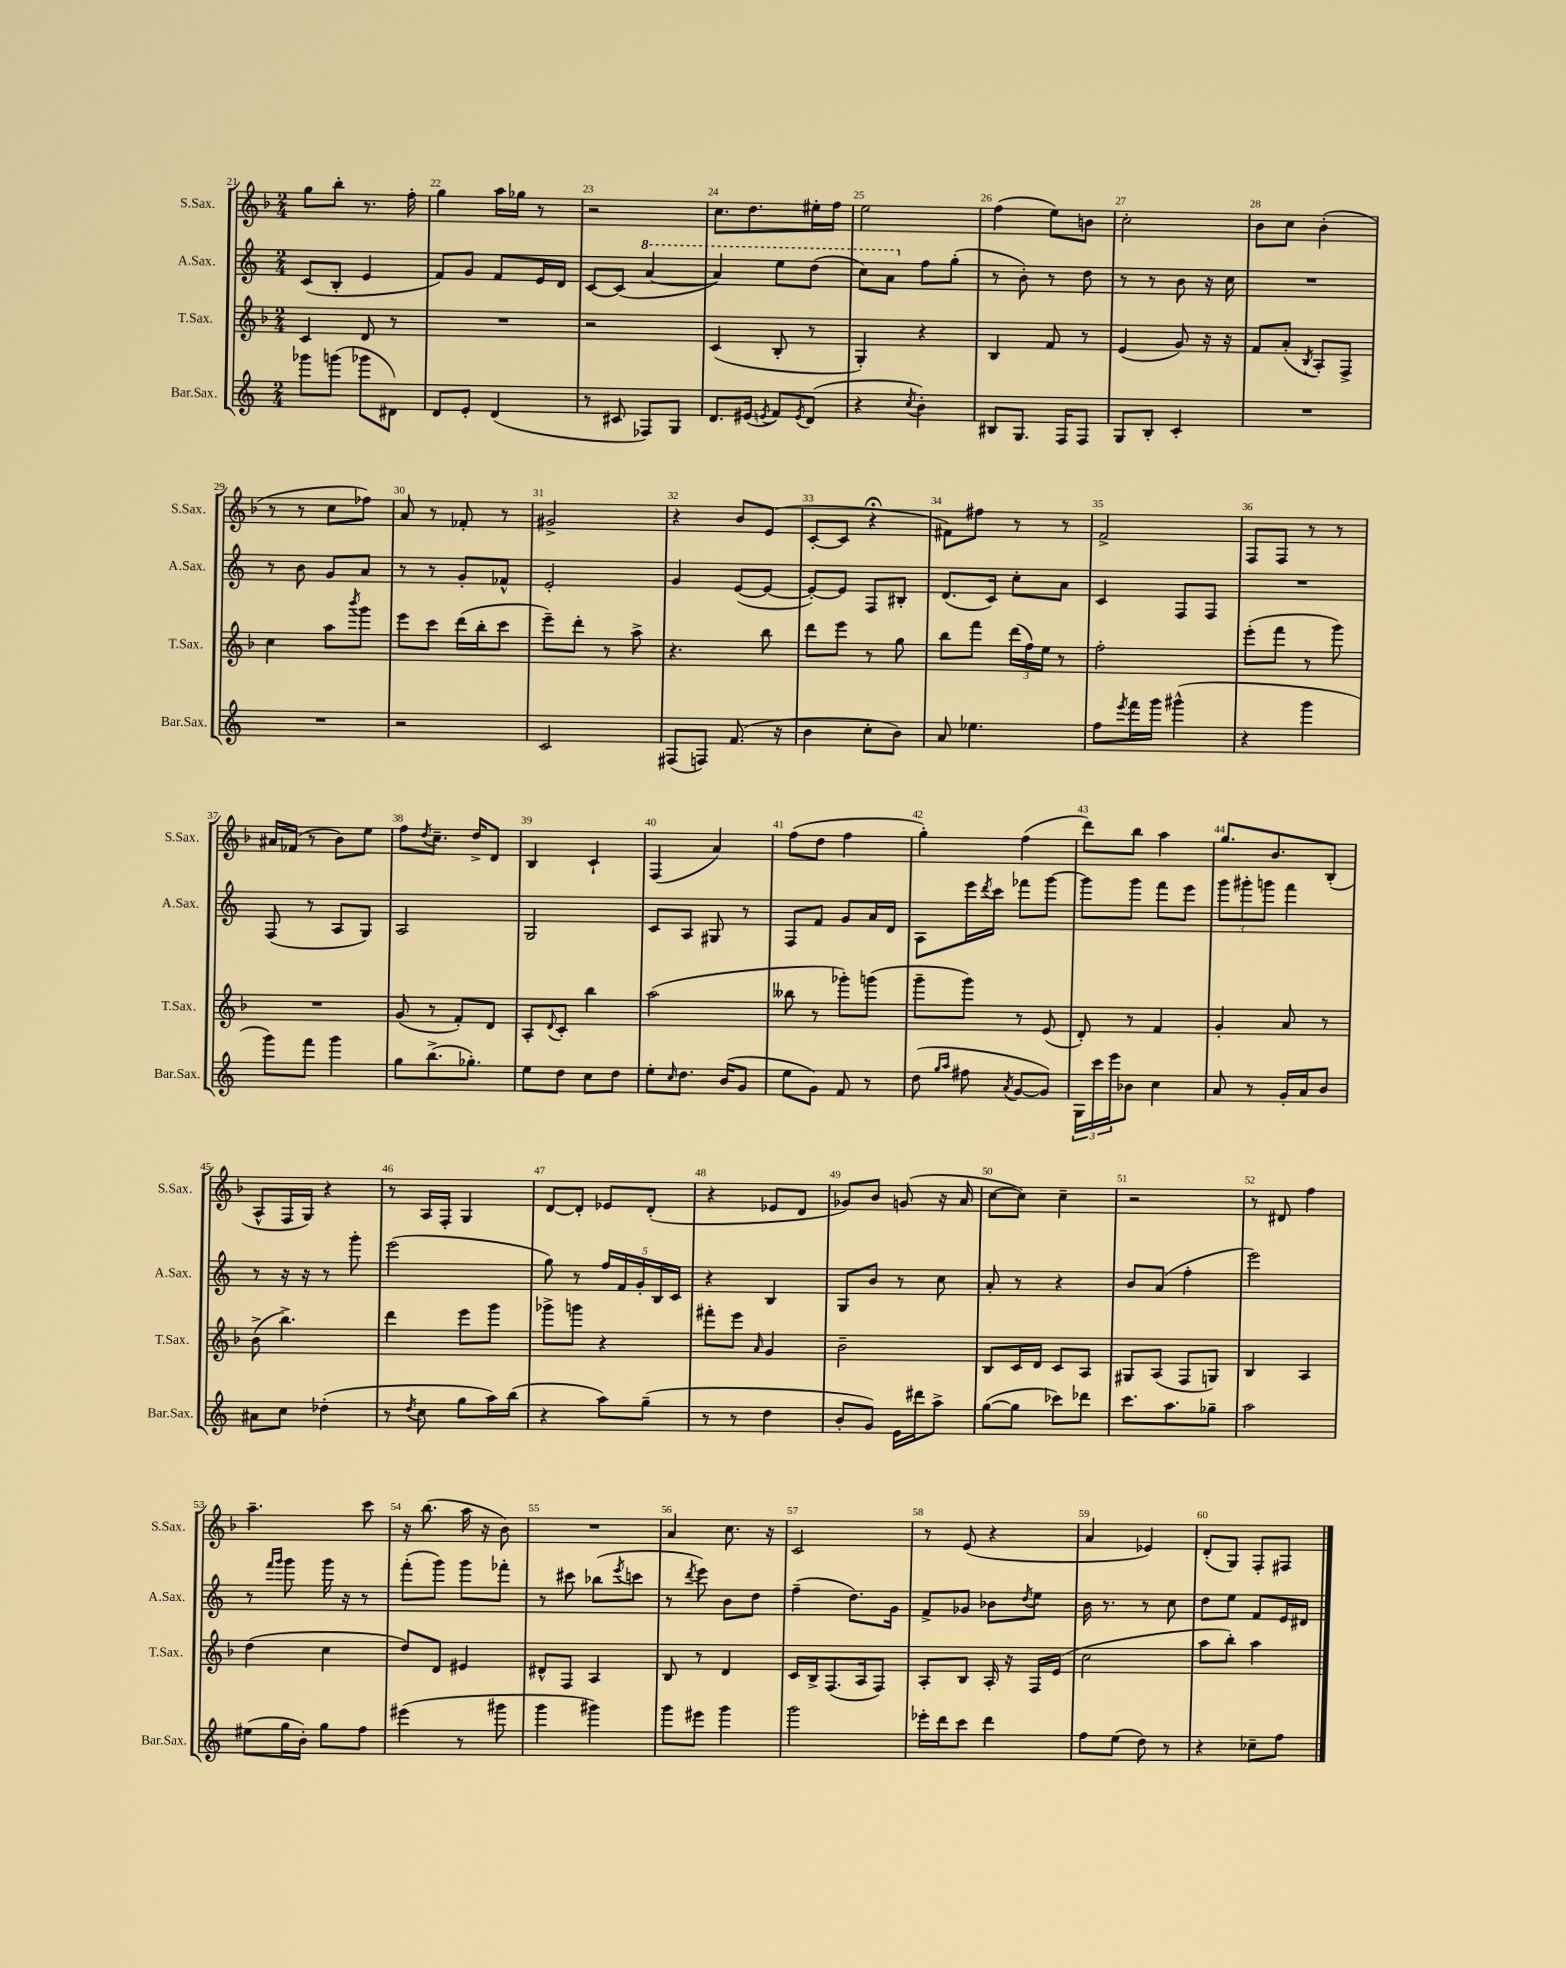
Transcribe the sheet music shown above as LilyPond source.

<<
\new StaffGroup <<
\new Staff = "s0" \with { instrumentName = "S.Sax." shortInstrumentName = "S.Sax." } {
    \clef treble \key f \major \numericTimeSignature \time 2/4
    g''8 bes''8-. r8. f''16-. |
    g''4 a''16 ges''16 r8 |
    r2 |
    c''8. d''8. eis''16-. f''16 |
    e''2 |
    f''4( e''8) b'8 |
    c''2-. |
    bes'8 c''8 bes'4-.( |
    r8 r8 c''8 fes''8) |
    a'8 r8 fes'8-. r8 |
    gis'2-> |
    r4 bes'8 e'8( |
    c'8~-. c'8 r4\fermata |
    fis'8) fis''8 r8 r8 |
    f'2-> |
    f8 f8 r8 r8 |
    ais'16 fes'16( r8 bes'8) e''8 |
    f''8 \acciaccatura { d''8 } c''8.-- d''16-> d'8 |
    bes4 c'4-! |
    f4( a'4) |
    f''8( d''8 f''4 |
    g''4-.) f''4( |
    d'''8) bes''8 a''4 |
    g''8. bes'8. bes8-.( |
    a8-^ f16 g16) r4 |
    r8 a16 f16-. g4 |
    d'8~ d'8-. ees'8 d'8-.( |
    r4 ees'8 d'8 |
    ges'8) bes'8 g'8( r16 a'16 |
    c''8~ c''8) c''4-- |
    r2 |
    r8 dis'8 f''4 |
    a''4.-- c'''8 |
    r16 bes''8.( a''16 r16 bes'8) |
    R2 |
    a'4 c''8. r16 |
    c'2 |
    r8 e'8( r4 |
    a'4 ees'4) |
    d'8-.( g8) f8-. fis8 \bar "|." |
}
\new Staff = "s1" \with { instrumentName = "A.Sax." shortInstrumentName = "A.Sax." } {
    \clef treble \key c \major \numericTimeSignature \time 2/4
    c'8( b8-. e'4 |
    f'8) g'8 f'8 e'16 d'16 |
    c'8~ c'8( \ottava #1 a''4~ |
    a''4) e'''8 d'''8( |
    c'''8) a''8 \ottava #0 f''8 g''8-.( |
    r8 b'8-.) r8 d''8 |
    r8 r8 b'8 r16 c''16 |
    R2 |
    r8 b'8 g'8 a'8 |
    r8 r8 g'8-. fes'8-^ |
    e'2-. |
    g'4 e'8~( e'8~ |
    e'8~-.) e'8 f8 bis8-. |
    d'8.( c'16) c''8-. a'8 |
    c'4 f8 f8 |
    R2 |
    f8( r8 a8 g8) |
    a2 |
    g2 |
    c'8 a8 gis8 r8 |
    f8 f'8 g'8 a'16 d'16 |
    a8 e'''16 \acciaccatura { d'''8 } c'''16 fes'''8 g'''8~ |
    g'''8 g'''8 f'''8 e'''8 |
    \tuplet 3/2 { g'''8 gis'''8-. g'''8 } f'''4 |
    r8 r16 r16 r8 g'''8-. |
    e'''2( |
    g''8) r8 \tuplet 5/4 { f''16 f'16 g'16-. b16 c'16 } |
    r4 b4 |
    g8 b'8 r8 c''8 |
    a'8-. r8 r4 |
    b'8 a'8( f''4-. |
    e'''2) |
    r8 \grace { f'''16 g'''16 } g'''8 g'''16 r16 r8 |
    f'''8-.( g'''8) g'''8 fes'''8-. |
    r8 cis'''8 bes''8( \acciaccatura { e'''8 } c'''8 |
    r8 \acciaccatura { d'''8 } e'''8) b'8 d''8 |
    f''4--( d''8.) g'16 |
    f'8-> ges'8 bes'8 \acciaccatura { d''8 } e''8 |
    b'16 r8. r8 c''8 |
    d''8 e''8 f'8 e'16 dis'16 \bar "|." |
}
\new Staff = "s2" \with { instrumentName = "T.Sax." shortInstrumentName = "T.Sax." } {
    \clef treble \key f \major \numericTimeSignature \time 2/4
    c'4 d'8 r8 |
    R2 |
    r2 |
    c'4( bes8-. r8 |
    g4-.) r4 |
    bes4 f'8 r8 |
    e'4( g'8) r16 r16 |
    f'8 a'8-.( \acciaccatura { bes8 } a8-.) f8-> |
    c''4 a''8 \acciaccatura { bes'''8 } g'''8 |
    e'''8 c'''8 d'''16( bes''16-. c'''8 |
    e'''8--) d'''8-. r8 a''8-> |
    r4. bes''8 |
    d'''8 e'''8 r8 g''8 |
    bes''8 f'''8 \tuplet 3/2 { d'''16( f''16) e''16 } r8 |
    f''2-. |
    e'''8-.( f'''8 r8 g'''8) |
    R2 |
    g'8( r8 f'8-.) d'8 |
    a8-. \appoggiatura { d'8 } c'8-. bes''4 |
    a''2( |
    beses''8 r8 ges'''8-.) g'''8( |
    g'''8-- g'''8) r8 e'8( |
    d'8-.) r8 f'4 |
    g'4-. a'8 r8 |
    bes'8->( bes''4.->) |
    d'''4 e'''8 g'''8 |
    ges'''8-> g'''8 r4 |
    fis'''8-. e'''8 \grace { a'16 } g'4 |
    bes'2-- |
    bes8 c'16 d'16 c'8 a8 |
    gis8 a8( f8 g8) |
    bes4 a4 |
    d''4( c''4 |
    d''8) d'8 eis'4 |
    dis'8-^ f8 a4 |
    bes8 r8 d'4 |
    c'16 bes16-> f8.( a16 f8) |
    a8-. bes8 a16-. r16 f16 e'16( |
    c''2 |
    a''8 bes''8-.) a''4 \bar "|." |
}
\new Staff = "s3" \with { instrumentName = "Bar.Sax." shortInstrumentName = "Bar.Sax." } {
    \clef treble \key c \major \numericTimeSignature \time 2/4
    ges'''8 g'''8( ges'''8 dis'8) |
    d'8 e'8-. d'4( |
    r8 cis'8 fes8) g8 |
    d'8. eis'16( \acciaccatura { e'8 } f'8) \acciaccatura { e'8 } d'8( |
    r4 \acciaccatura { c''8 } b'4-.) |
    bis8 g8. f16 f8 |
    g8 b8-. c'4-. |
    R2 |
    R2 |
    r2 |
    c'2 |
    fis8( f8) f'8.( r16 |
    b'4 c''8-. b'8) |
    a'8 ees''4. |
    f''8 \acciaccatura { e'''8 } f'''16 g'''16 gis'''4-^( |
    r4 g'''4 |
    g'''8) f'''8 g'''4 |
    g''8 b''8.->( ges''8.-.) |
    e''8 d''8 c''8 d''8 |
    e''8-. \grace { c''16 } d''8. b'16( g'8 |
    e''8 g'8) f'8 r8 |
    d''8( \grace { g''16 a''16 } fis''8 \acciaccatura { a'8 } g'8~ g'8) |
    \tuplet 3/2 { g16 c'''16 e'''16 } bes'8 c''4 |
    a'8 r8 g'16-. a'16 b'8 |
    ais'8 c''8 des''4-.( |
    r8 \acciaccatura { d''8 } c''8 g''8 a''16) b''16( |
    r4 a''8) g''8--( |
    r8 r8 d''4 |
    b'8-. g'8) e'16 dis'''16 a''8-> |
    g''8~( g''8 ces'''8) des'''8 |
    c'''8. a''8. ges''8-- |
    a''2 |
    eis''8( g''16 b'16-.) g''8 f''8 |
    eis'''4( r8 gis'''8 |
    g'''4 gis'''4) |
    g'''8 eis'''8 g'''4 |
    g'''2 |
    ees'''16-. d'''16 c'''8 d'''4 |
    f''8 e''8( d''8) r8 |
    r4 ces''8-- f''8 \bar "|." |
}
>>
>>
\layout { \context { \Score currentBarNumber = #21 \override BarNumber.break-visibility = ##(#f #t #t) barNumberVisibility = #all-bar-numbers-visible } }
